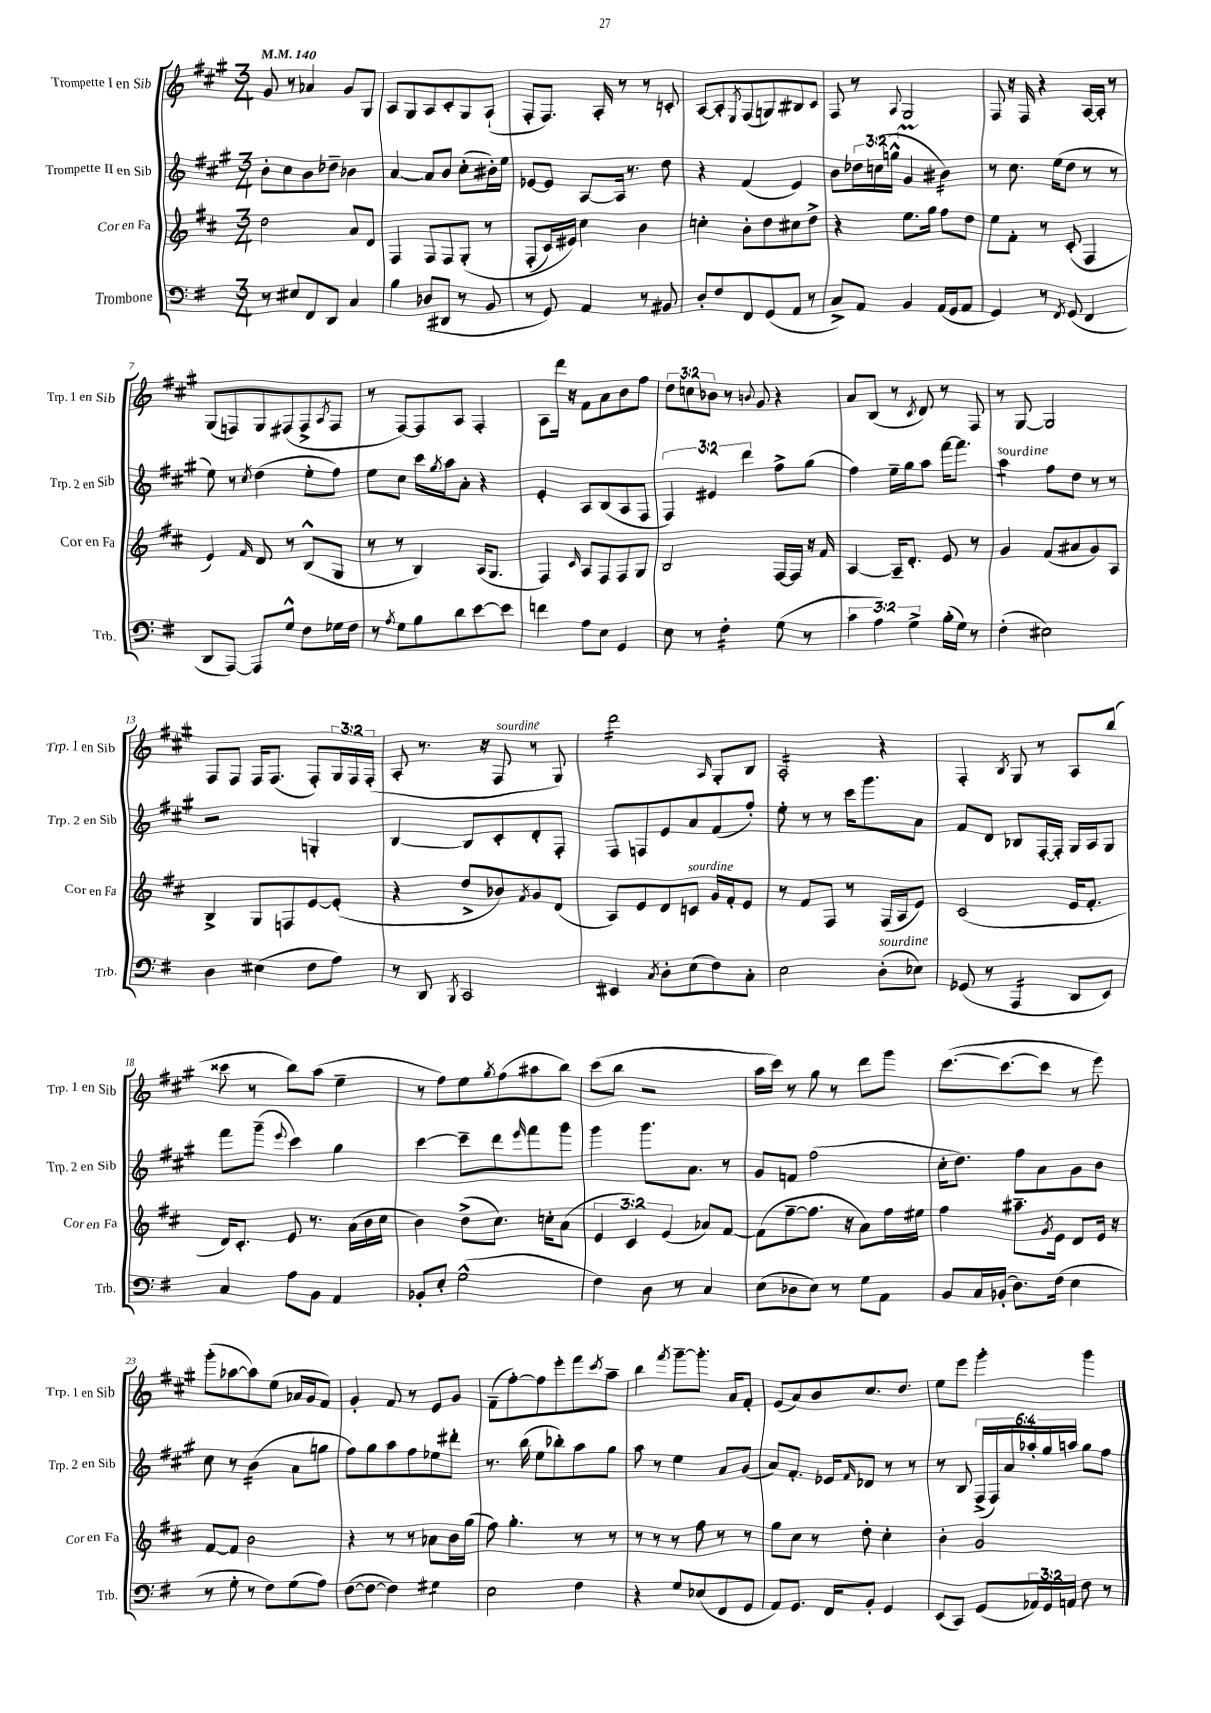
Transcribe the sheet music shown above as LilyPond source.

<<
\new StaffGroup <<
\new Staff = "s0" \with { instrumentName = "Trompette I en Sib" shortInstrumentName = "Trp. 1 en Sib" } {
    \clef treble \key a \major \numericTimeSignature \time 3/4 \override Staff.TupletNumber.text = #tuplet-number::calc-fraction-text \tempo 4 = 140
    gis'8 r8 aes'4 gis'8 gis8 |
    a8 gis8 a8 cis'8-. gis8 a8-!( |
    fis8-. fis8.) a16-. r8 r8 c'8-. |
    a8~ a8-. \acciaccatura { e8 } fis8( g8) bis8 cis'8 |
    fis8 r8 \appoggiatura { a8 } gis2 |
    fis8 r16 fis16 r4 a16~ a16-. r8 |
    gis8( f8) gis8 fis8( fis8-> \acciaccatura { a8 } fis8 |
    r8 fis8~) fis8 a8 fis4-. |
    a8 d'''16 r16 fis'8 a'8 b'8 fis''8 |
    \tuplet 3/2 { d''8 c''8 bes'8 } r8 \appoggiatura { b'8 } gis'8 r4 |
    a'8 b8( r8 \acciaccatura { cis'8 } d'8) r8 fis8 |
    r8 gis8~ gis2 |
    fis8 fis8 fis16 fis8.( fis8-.) \tuplet 3/2 { gis16 fis16 fis16-.( } |
    a8-. r8. r16 fis8^\markup { \italic "sourdine" } r8 gis8) |
    d'''2:16 \grace { a16 } gis8-. b8 |
    a2:16-. r4 |
    fis4-. \acciaccatura { b8 } gis8 r8 a8 b''8( |
    cisis'''8 r8 b''8) a''8( e''4-- |
    r8 fis''8) e''8 \acciaccatura { gis''8 } fis''8( ais''8 b''8) |
    cis'''8( b''8 r2 |
    a''16 cis'''16) r8 gis''8 r8 d'''8 gis'''8 |
    cis'''8.~( cis'''8.~ cis'''8 r8 e'''8) |
    gis'''8-.( aes''8~ aes''8) e''8( aes'16 gis'16 fis'8) |
    gis'4-. fis'8 r8 e'8 gis'8 |
    fis'8--( fis''8~-.) fis''8 e'''8-. fis'''8 \acciaccatura { cis'''8 } a''8-- |
    b''4 \acciaccatura { fis'''8 } gis'''8~-- gis'''8.-. a'16 fis'8-. |
    e'8( a'8) b'8 cis''8. d''8. |
    e''8 e'''8 gis'''4-. gis'''4 \bar "|." |
}
\new Staff = "s1" \with { instrumentName = "Trompette II en Sib" shortInstrumentName = "Trp. 2 en Sib" } {
    \clef treble \key a \major \numericTimeSignature \time 3/4 \override Staff.TupletNumber.text = #tuplet-number::calc-fraction-text
    b'8-. cis''8 b'8 des''8-- bes'4 |
    a'4~ a'8 b'8 cis''8-.( bis'16-.) e''16 |
    ees'8~ ees'8 a8~ a16 r8. d''8 |
    r4 fis'4( e'4) |
    b'8 \tuplet 3/2 { des''16 c''16( g''16-^ } gis'4\prall bis'4:16) |
    r8 cis''8. e''16( d''8 r8 r8 |
    e''8) r8 \acciaccatura { cis''8 } d''4( e''8-. fis''8) |
    e''8 cis''8 cis'''16 \acciaccatura { gis''8 } a''16 a'8-. r4 |
    e'4-. a8 b8( a8 fis8 |
    \tuplet 3/2 { fis4) eis'4 d'''4 } fis''8-> gis''8( |
    fis''4) e''16-- gis''16 a''8 fis'''16~ fis'''8. |
    a''4:8^\markup { \italic "sourdine" } fis''8 d''8 r8 r8 |
    r2 g4-. |
    b4~ b8 cis'8-. d'8-. fis8-. |
    fis8 f8 e'8 a'8 fis'8( fis''8-.) |
    e''8-. r8 r8 cis'''16 gis'''8. a'8 |
    fis'8 d'8 bes8 fis16~-. fis16-. gis16 a16 gis8 |
    fis'''8 gis'''8--( \appoggiatura { e'''8 } cis'''4) gis''4 |
    cis'''4~ cis'''8-- d'''8 \grace { e'''16 } fis'''8 gis'''8 |
    gis'''4 gis'''8. a'8. r8 |
    gis'8 f'8 fis''2( |
    cis''16-. d''8.) fis''8 a'8 gis'8 b'8 |
    cis''8 r8 b'4:16( a'8 g''8 |
    fis''8) gis''8 a''8 fis''8 ees''8 dis'''8-. |
    r8. b''16( e''8 bes''8-.) a''8 gis''8 |
    a''8 r8 e''4 a'8 gis'8( |
    a'8) fis'8.-. ees'16 \grace { fis'16 } des'8 r8 r8 |
    r8 b8 \tuplet 6/4 { fis16->( fis16) a'16 aes''16-. gis''16 a''16 } gis''8 fis''8 \bar "|." |
}
\new Staff = "s2" \with { instrumentName = "Cor en Fa" shortInstrumentName = "Cor en Fa" } {
    \clef treble \key d \major \numericTimeSignature \time 3/4 \override Staff.TupletNumber.text = #tuplet-number::calc-fraction-text
    d''2 a'8 d'8 |
    fis4 fis8 fis8 g8-.\( r8 |
    fis8-.( cis'16) eis'16\) cis''4 b'4 |
    c''4-. b'8-. d''8 cis''8 d''8-> |
    r4 e''8. g''16 fis''8 d''8 |
    e''8 fis'8-. r8 cis'8-.( fis4 |
    e'4) \grace { fis'16 } d'8 r8 b8-^( g8 |
    r8 r8 b4) a16( g8. |
    fis4) \grace { cis'16 } a8 fis8 fis8 g8 |
    b2 fis16~ fis16 r16 fis'16 |
    a4~ a16-- d'8.-. e'8 r8 |
    g'4 fis'8( ais'8 g'8) a8 |
    b4-> g8 f8 e'8~ e'8-.( |
    r4 d''8-> bes'8) \acciaccatura { fis'8 } g'8 d'8( |
    a8) e'8 d'8 c'8^\markup { \italic "sourdine" } g'16 fis'16-. e'8 |
    r8 fis'8 fis8 r8 fis16( a16 e'8) |
    cis'2( e'16 fis'8.-. |
    d'16) cis'8.-. e'8 r8. a'16( b'16 cis''16 |
    b'4) d''8->( cis''8.) c''16-. a'8( |
    \tuplet 3/2 { e'4 cis'4) e'4( } aes'8) fis'8~ |
    fis'8( fis''8~-- fis''8. r16 a'8) fis''16 eis''16 |
    fis''4 ais''8.-- \acciaccatura { g'8 } e'16 d'8 e'16 r16 |
    fis'8~ fis'8 b'2 |
    r4 r8 r8 aes'8 b'16 g''16( |
    fis''8) g''4.-. r8 r8 |
    r8 r8 r8 fis''8 r8 r8 |
    g''8 cis''8 r8 d''8-. cis''4-. |
    b'4-. g'2 \bar "|." |
}
\new Staff = "s3" \with { instrumentName = "Trombone" shortInstrumentName = "Trb." } {
    \clef bass \key g \major \numericTimeSignature \time 3/4 \override Staff.TupletNumber.text = #tuplet-number::calc-fraction-text
    r8 eis8 fis,8 d,8 c4 |
    b4 des8( dis,8 r8 b,8 |
    r8 g,8) a,4 r8 bis,8 |
    d8-. fis8 fis,8 g,8( a,8 r8 |
    c8->) a,8 b,4 a,16( g,16 a,8 |
    g,4) r8 \acciaccatura { fis,8 } g,8( fis,4 |
    d,8 a,,8~) a,,8 g8-^ fis8 ges16 fis16 |
    r8 \acciaccatura { a8 } g8 b8 d'8 e'8~ e'8 |
    f'4 a8 e8 g,4 |
    e8 r8 fis4:16-. g8( r8 |
    \tuplet 3/2 { c'4 a4) g4-> } b16-.( g16) r8 |
    fis4-.( eis2) |
    d4 eis4( fis8 a8) |
    r8 d,8 \acciaccatura { b,,8 } c,2 |
    eis,4 \acciaccatura { c8 } d8-. e8( fis8) c8-. |
    e2 d8-.^\markup { \italic "sourdine" }( ees8) |
    ges,8( r8 a,,4:16 d,8 e,8) |
    c4 a8 b,8 a,4 |
    bes,8-. e8-. g2-^( |
    fis4) d8 r8 c4 |
    e8( des8 e8) r8 g8 a,8 |
    b,8 c16 bes,16-.( d8.) fis16( e4 |
    r8 g8-. r8 fis8) g8( a8) |
    fis8~( fis8~ fis4) gis4:8 |
    e2 fis4 |
    r4 g8 ees8( fis,8 g,8 |
    a,8) g,8. fis,16 b,8-. g,4 |
    e,8( c,8) g,8( \tuplet 3/2 { aes,16) g,16 a,16 } fis8 r8 \bar "|." |
}
>>
>>
